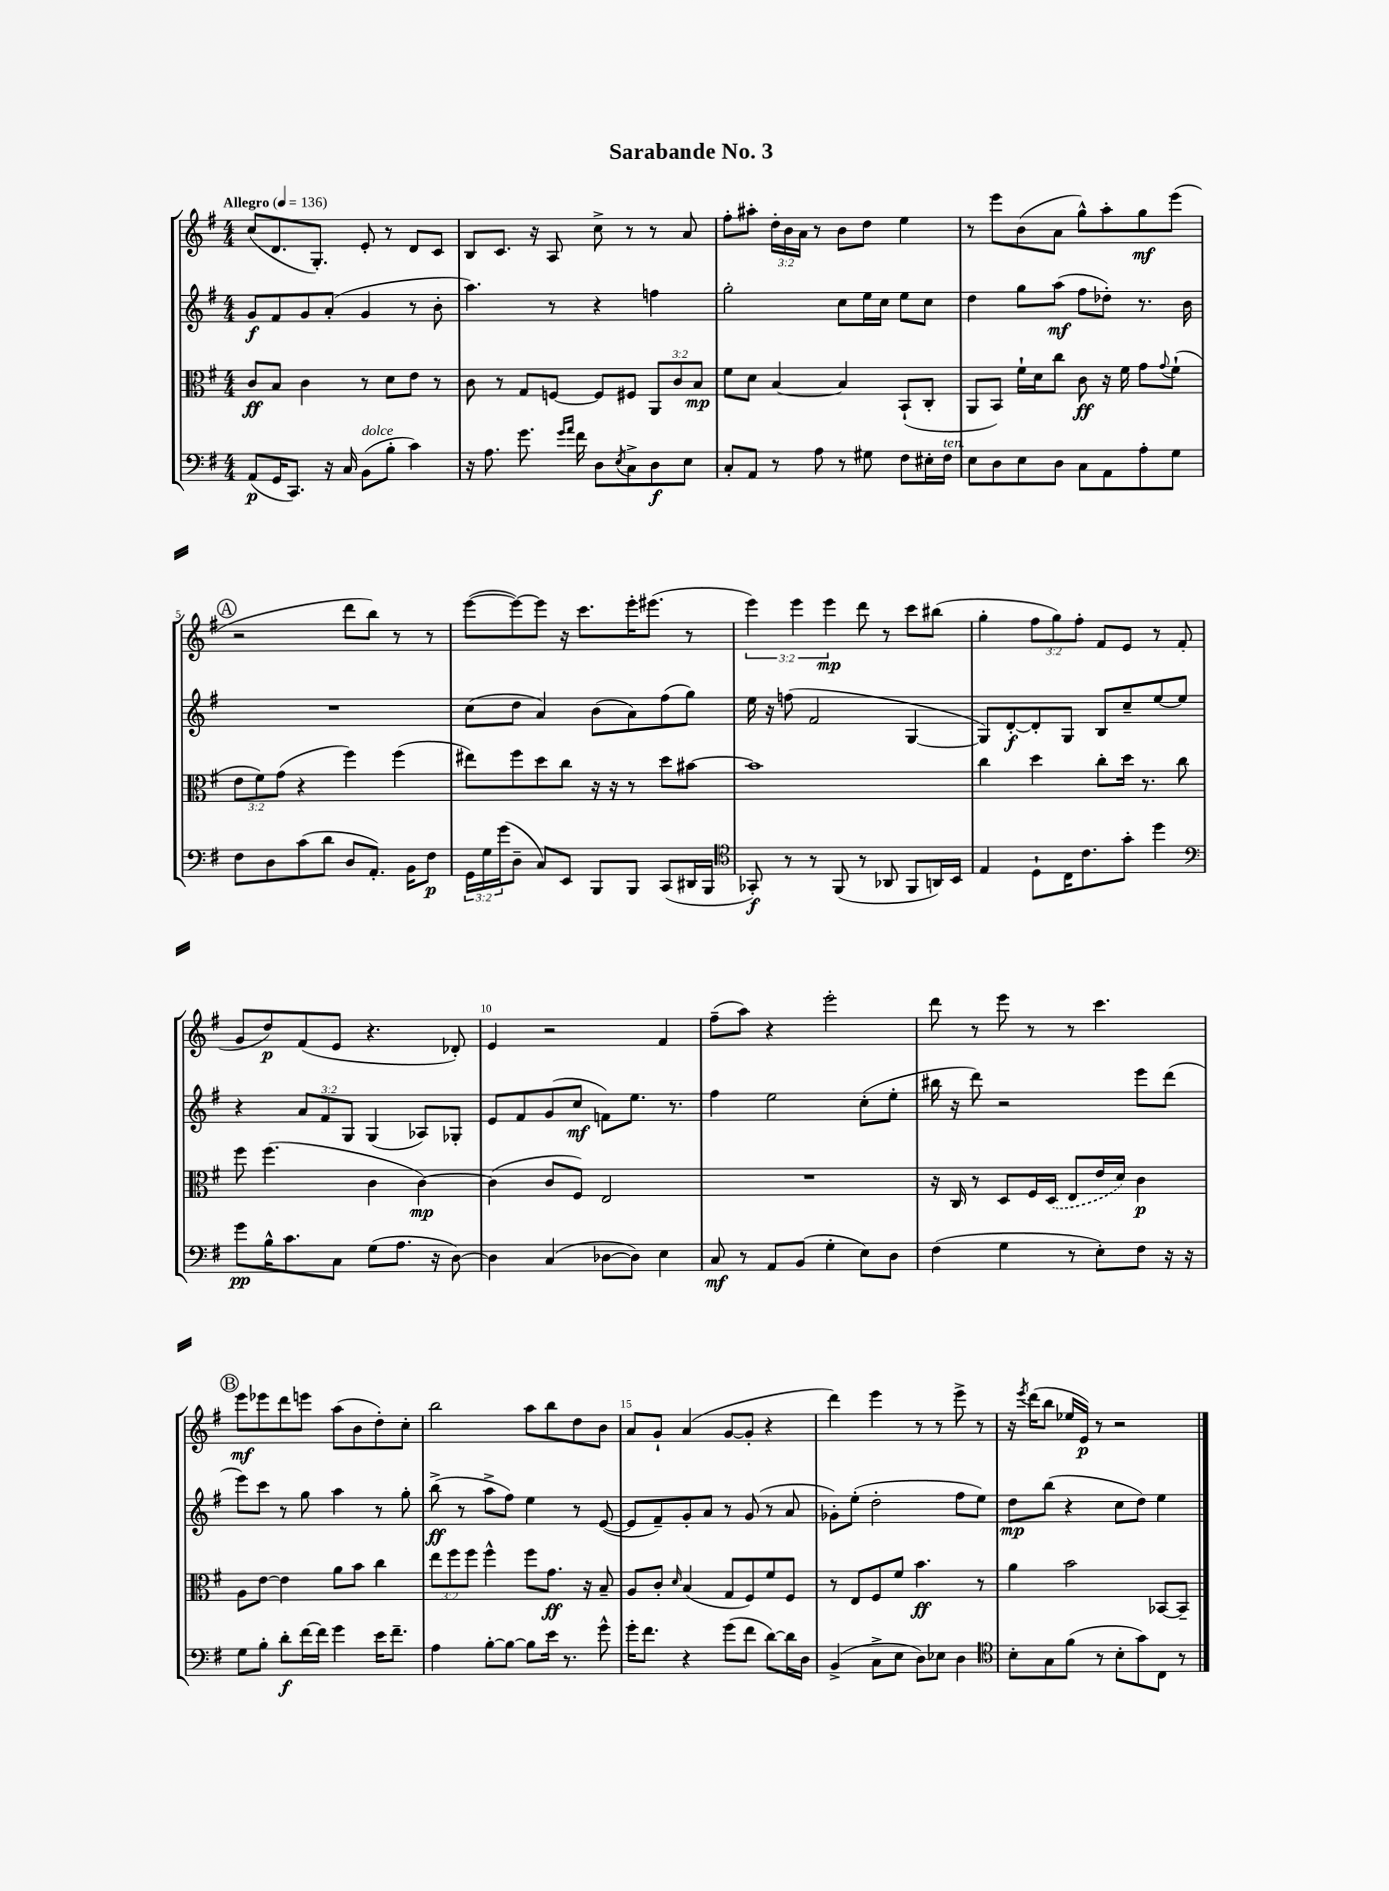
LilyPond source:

\header { title = "Sarabande No. 3" }
<<
\new StaffGroup <<
\new Staff = "s0" {
    \clef treble \key g \major \numericTimeSignature \time 4/4 \override Staff.TupletNumber.text = #tuplet-number::calc-fraction-text \tempo "Allegro" 4 = 136
    c''8( d'8. g8.-.) e'8-. r8 d'8 c'8 |
    b8 c'8. r16 a8 c''8-> r8 r8 a'8 |
    fis''8-. ais''8-. \tuplet 3/2 { d''16-. b'16 a'16 } r8 b'8 d''8 e''4 |
    r8 e'''8 b'8( a'8 g''8-^) a''8-. g''8\mf e'''8( |
    \mark \markup { \circle "A" } r2 d'''8 b''8) r8 r8 |
    e'''8~( e'''8~) e'''8 r16 c'''8. e'''16-. eis'''8.( r8 |
    \tuplet 3/2 { e'''4) e'''4 e'''4\mp } d'''8 r8 c'''8 bis''8( |
    g''4-. \tuplet 3/2 { fis''8 g''8) fis''8-. } fis'8 e'8 r8 fis'8( |
    g'8 d''8\p) fis'8( e'8 r4. des'8-.) |
    e'4 r2 fis'4 |
    fis''8--( a''8) r4 e'''2-. |
    d'''8 r8 e'''8 r8 r8 c'''4. |
    \mark \markup { \circle "B" } e'''8\mf ees'''8 d'''8 e'''8 a''8( b'8 d''8-.) c''8-. |
    b''2 a''8 b''8 d''8 b'8 |
    a'8 g'8-! a'4( g'8~ g'8-. r4 |
    d'''4) e'''4 r8 r8 e'''8-> r8 |
    r16 \acciaccatura { e'''8 } d'''16( b''8 ees''16 e'16\p) r8 r2 \bar "|." |
}
\new Staff = "s1" {
    \clef treble \key g \major \numericTimeSignature \time 4/4 \override Staff.TupletNumber.text = #tuplet-number::calc-fraction-text
    g'8\f fis'8 g'8 a'8-.( g'4 r8 b'8-. |
    a''4.) r8 r4 f''4 |
    g''2-. c''8 e''16 c''16 e''8 c''8 |
    d''4 g''8 a''8\mf( fis''8 des''8-.) r8. b'16 |
    \mark \markup { \circle "A" } R1 |
    c''8( d''8 a'4) b'8( a'8) fis''8( g''8) |
    e''16 r16 f''8( fis'2 g4~ |
    g8) d'8~-.\f d'8-. g8 b8 c''8-- e''8~ e''8 |
    r4 \tuplet 3/2 { a'8 fis'8 g8 } g4( aes8) ges8-. |
    e'8 fis'8 g'8( c''8\mf f'8) e''8. r8. |
    fis''4 e''2 c''8-.( e''8-. |
    bis''16 r16 d'''8) r2 e'''8 d'''8( |
    \mark \markup { \circle "B" } e'''8) c'''8 r8 g''8 a''4 r8 g''8-. |
    b''8->\ff( r8 a''8-> fis''8) e''4 r8 e'8~( |
    e'8 fis'8--) g'8-. a'8 r8 g'8( r8 a'8 |
    ges'8-.) e''8-.( d''2-. fis''8 e''8) |
    d''8\mp b''8( r4 c''8 d''8) e''4 \bar "|." |
}
\new Staff = "s2" {
    \clef alto \key g \major \numericTimeSignature \time 4/4 \override Staff.TupletNumber.text = #tuplet-number::calc-fraction-text
    c'8\ff b8 c'4 r8 d'8 e'8 r8 |
    c'8 r8 g8 f8~ f8 fis8 \tuplet 3/2 { a,8 c'8 b8\mp } |
    fis'8 d'8 b4~ b4 b,8-!( c8-. |
    a,8 b,8) fis'16-! d'16 c''8 c'8\ff r16 fis'16 g'8 \appoggiatura { g'8 } fis'8-!( |
    \mark \markup { \circle "A" } \tuplet 3/2 { e'8 fis'8) g'8( } r4 fis''4) fis''4( |
    eis''8) fis''8 d''8 c''8 r16 r16 r8 d''8 bis'8~ |
    bis'1 |
    c''4 d''4 c''8-. d''16 r8. c''8 |
    fis''8 fis''4.( c'4 c'4~\mp) |
    c'4( c'8 fis8) e2 |
    R1 |
    r16 c16 r8 d8 fis16 \once \slurDashed d16( e8 e'16 d'16) c'4\p |
    \mark \markup { \circle "B" } a8 e'8~ e'4 a'8 b'8 c''4 |
    \tuplet 3/2 { e''8 fis''8 fis''8 } fis''4-^ fis''8 g'8.\ff r16 b8-- |
    a8 c'8-. \grace { d'16 } b4( g8 fis8) fis'8 fis8 |
    r8 e8 fis8 fis'8 b'4.\ff r8 |
    a'4 b'2 bes,8~ bes,8-- \bar "|." |
}
\new Staff = "s3" {
    \clef bass \key g \major \numericTimeSignature \time 4/4 \override Staff.TupletNumber.text = #tuplet-number::calc-fraction-text
    a,8\p( g,16 c,8.) r16 c16 b,8^\markup { \italic "dolce" }( b8-. c'4) |
    r16 a8. g'8. \grace { g'16 a'16 } fis'16 d8 \acciaccatura { e8 } c8-> d8\f e8 |
    c8-. a,8 r8 a8 r8 gis8 fis8 eis16-. fis16^\markup { \italic "ten." } |
    e8 d8 e8 d8 c8 a,8 a8-. g8 |
    \mark \markup { \circle "A" } fis8 d8 c'8( d'8 d8 a,8.-.) b,16 fis8\p |
    \tuplet 3/2 { g,16 g16 g'16( } d8-- c8) e,8 b,,8 b,,8 c,8( dis,16 b,,16 |
    \clef tenor ges,8-.\f) r8 r8 fis,8( r8 aes,8 fis,8 a,16) b,16 |
    e4 d8-! c16 c'8. g'8-. d''4 |
    \clef bass g'8\pp b16-^ c'8. c8 g8( a8. r16 d8~) |
    d4 c4( des8~ des8) e4 |
    c8\mf r8 a,8 b,8( g4-. e8) d8 |
    fis4( g4 r8 e8-.) fis8 r16 r16 |
    \mark \markup { \circle "B" } g8 b8-. d'8-.\f fis'16~ fis'16 g'4 e'16 fis'8.-- |
    a4 b8~-. b8~ b8 e'16 r8. g'8-^ |
    g'16-. fis'8. r4 g'8( fis'8 d'8~) d'16 d16 |
    b,4->( c8-> e8 d8) ees8 d4 |
    \clef tenor b8-. g8 fis'8( r8 b8-. g'8) c8 r8 \bar "|." |
}
>>
>>
\layout { \context { \Score \override BarNumber.break-visibility = ##(#f #t #t) barNumberVisibility = #(every-nth-bar-number-visible 5) } }
